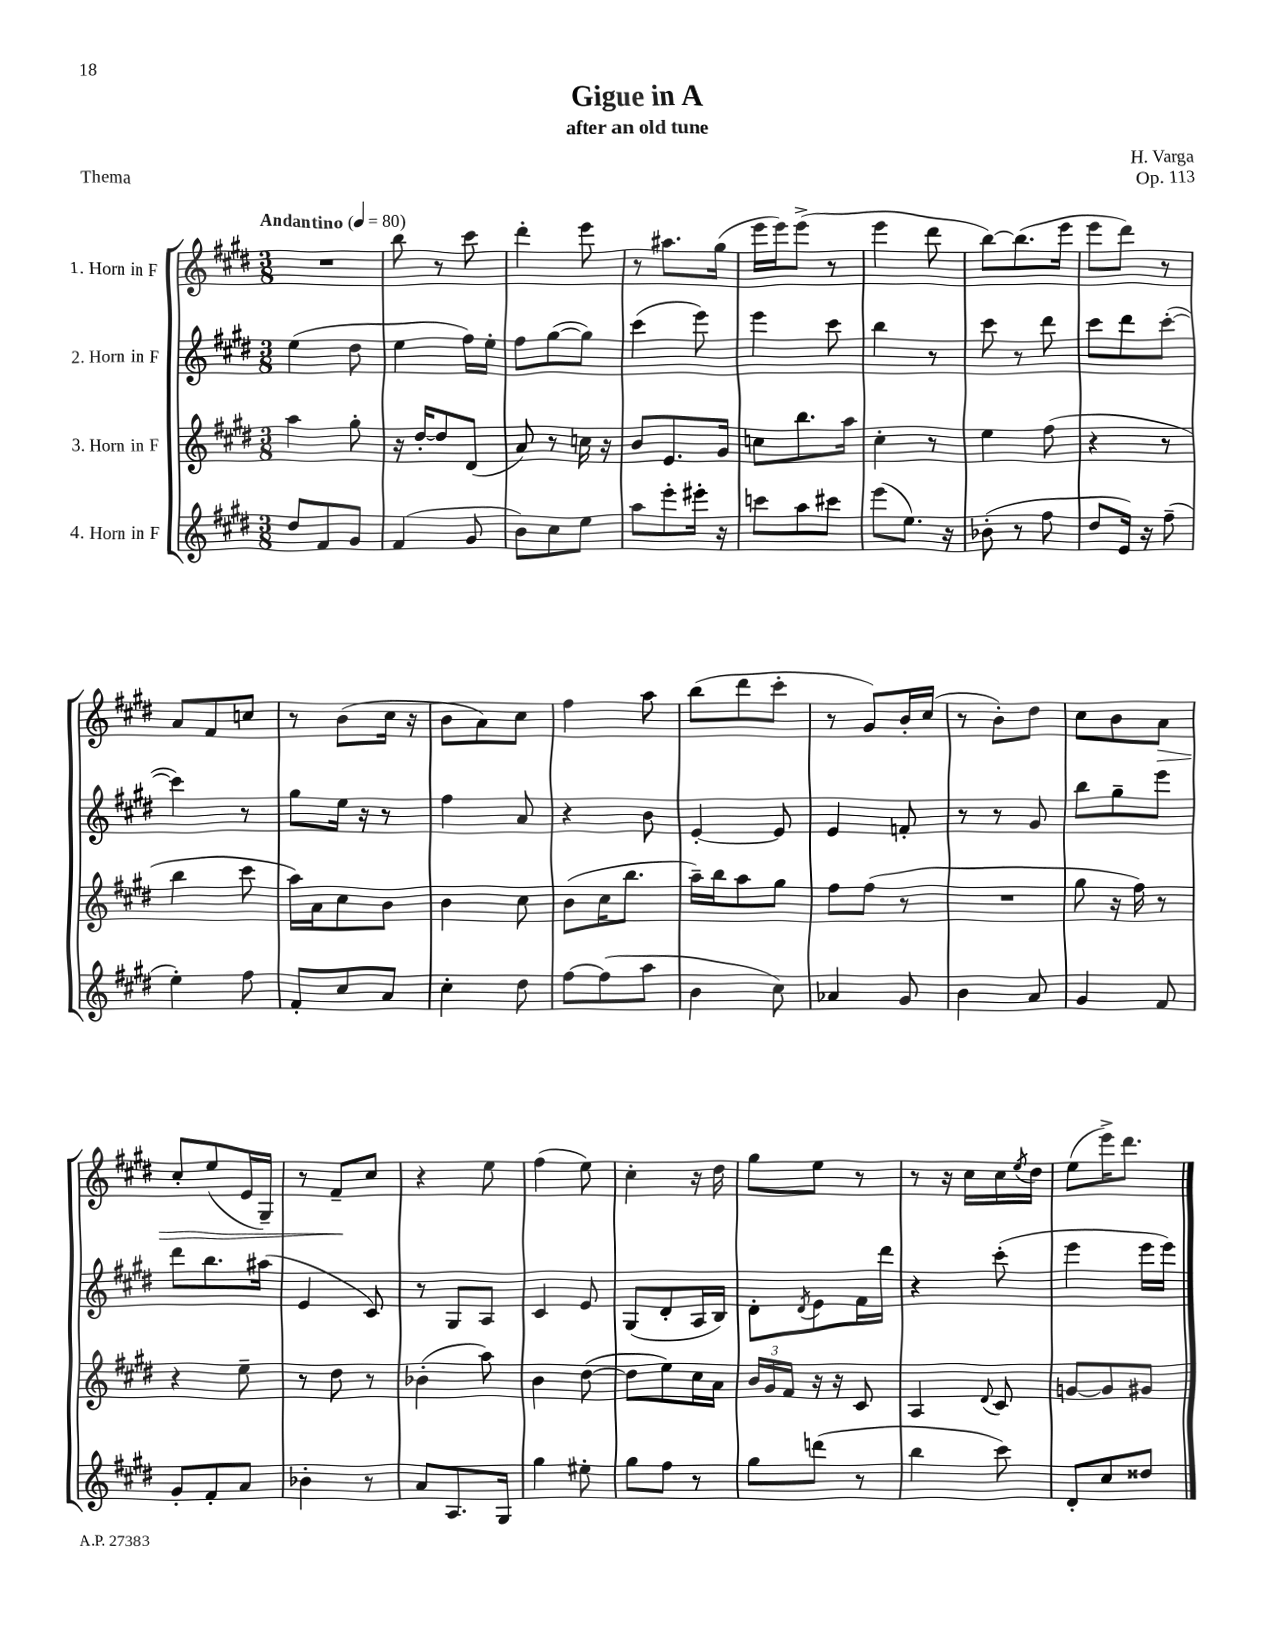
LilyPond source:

\header { title = "Gigue in A" composer = "H. Varga" subtitle = "after an old tune" opus = "Op. 113" piece = "Thema" }
<<
\new StaffGroup <<
\new Staff = "s0" \with { instrumentName = "1. Horn in F" } {
    \clef treble \key e \major \numericTimeSignature \time 3/8 \tempo "Andantino" 4 = 80
    R4. |
    b''8 r8 cis'''8 |
    dis'''4-. e'''8 |
    r8 ais''8. gis''16( |
    e'''16 e'''16) e'''8->( r8 |
    e'''4 dis'''8 |
    b''8~) b''8.( e'''16 |
    e'''8 dis'''8) r8 |
    a'8 fis'8 c''8 |
    r8 b'8( cis''16 r16 |
    b'8 a'8) cis''8 |
    fis''4 a''8 |
    b''8( dis'''8 cis'''8-. |
    r8 gis'8) b'16-. cis''16( |
    r8 b'8-.) dis''8 |
    cis''8 b'8 a'8\> |
    cis''8-. e''8( e'16 gis16--) |
    r8 fis'8--\! cis''8 |
    r4 e''8 |
    fis''4( e''8) |
    cis''4-. r16 dis''16 |
    gis''8 e''8 r8 |
    r8 r16 cis''16 cis''16 \acciaccatura { e''8 } dis''16 |
    e''8( e'''16->) dis'''8. \bar "|." |
}
\new Staff = "s1" \with { instrumentName = "2. Horn in F" } {
    \clef treble \key e \major \numericTimeSignature \time 3/8
    e''4( dis''8 |
    e''4 fis''16) e''16-. |
    fis''8 gis''8~( gis''8) |
    cis'''4( e'''8) |
    e'''4 cis'''8 |
    b''4 r8 |
    cis'''8 r8 dis'''8 |
    cis'''8 dis'''8 cis'''8~-.( |
    cis'''4) r8 |
    gis''8 e''16 r16 r8 |
    fis''4 a'8 |
    r4 b'8 |
    e'4~-. e'8 |
    e'4 f'8-. |
    r8 r8 gis'8 |
    b''8 gis''8-- e'''8 |
    dis'''8 b''8. ais''16( |
    e'4 cis'8) |
    r8 gis8 a8 |
    cis'4 e'8 |
    gis8( dis'8-. a16 b16) |
    dis'8-. \acciaccatura { dis'8 } e'8 fis'16 dis'''16 |
    r4 cis'''8-.( |
    e'''4 e'''16 e'''16) \bar "|." |
}
\new Staff = "s2" \with { instrumentName = "3. Horn in F" } {
    \clef treble \key e \major \numericTimeSignature \time 3/8
    a''4 gis''8-. |
    r16 dis''16~-. dis''8 dis'8( |
    a'8) r8 c''16 r16 |
    b'8 e'8. gis'16 |
    c''8 b''8. a''16 |
    cis''4-. r8 |
    e''4 fis''8( |
    r4 r8 |
    b''4 cis'''8 |
    a''16) a'16 cis''8 b'8 |
    b'4 cis''8 |
    b'8( cis''16 b''8. |
    a''16--) b''16 a''8 gis''8 |
    fis''8 fis''8( r8 |
    R4. |
    gis''8 r16 fis''16) r8 |
    r4 e''8-- |
    r8 dis''8 r8 |
    bes'4-.( a''8) |
    b'4 dis''8~( |
    dis''8 e''8) cis''16 a'16 |
    \tuplet 3/2 { b'16 gis'16 fis'16 } r16 r16 cis'8 |
    a4 \appoggiatura { dis'8 } cis'8 |
    g'8~ g'8 gis'8 \bar "|." |
}
\new Staff = "s3" \with { instrumentName = "4. Horn in F" } {
    \clef treble \key e \major \numericTimeSignature \time 3/8
    dis''8 fis'8 gis'8 |
    fis'4( gis'8 |
    b'8) cis''8 e''8 |
    a''8 e'''8-. eis'''16-. r16 |
    c'''8 a''8 cis'''8 |
    e'''8( e''8.) r16 |
    bes'8-.( r8 fis''8 |
    dis''8 e'16) r16 fis''8--( |
    e''4-.) fis''8 |
    fis'8-. cis''8 a'8 |
    cis''4-. dis''8 |
    fis''8~ fis''8( a''8 |
    b'4 cis''8) |
    aes'4 gis'8 |
    b'4 a'8 |
    gis'4 fis'8 |
    gis'8-. fis'8-. a'8 |
    bes'4-. r8 |
    a'8 a8. gis16 |
    gis''4 eis''8-. |
    gis''8 fis''8 r8 |
    gis''8 d'''8( r8 |
    b''4 cis'''8) |
    dis'8-. cis''8 disis''8 \bar "|." |
}
>>
>>
\layout { \context { \Score \remove "Bar_number_engraver" } }
